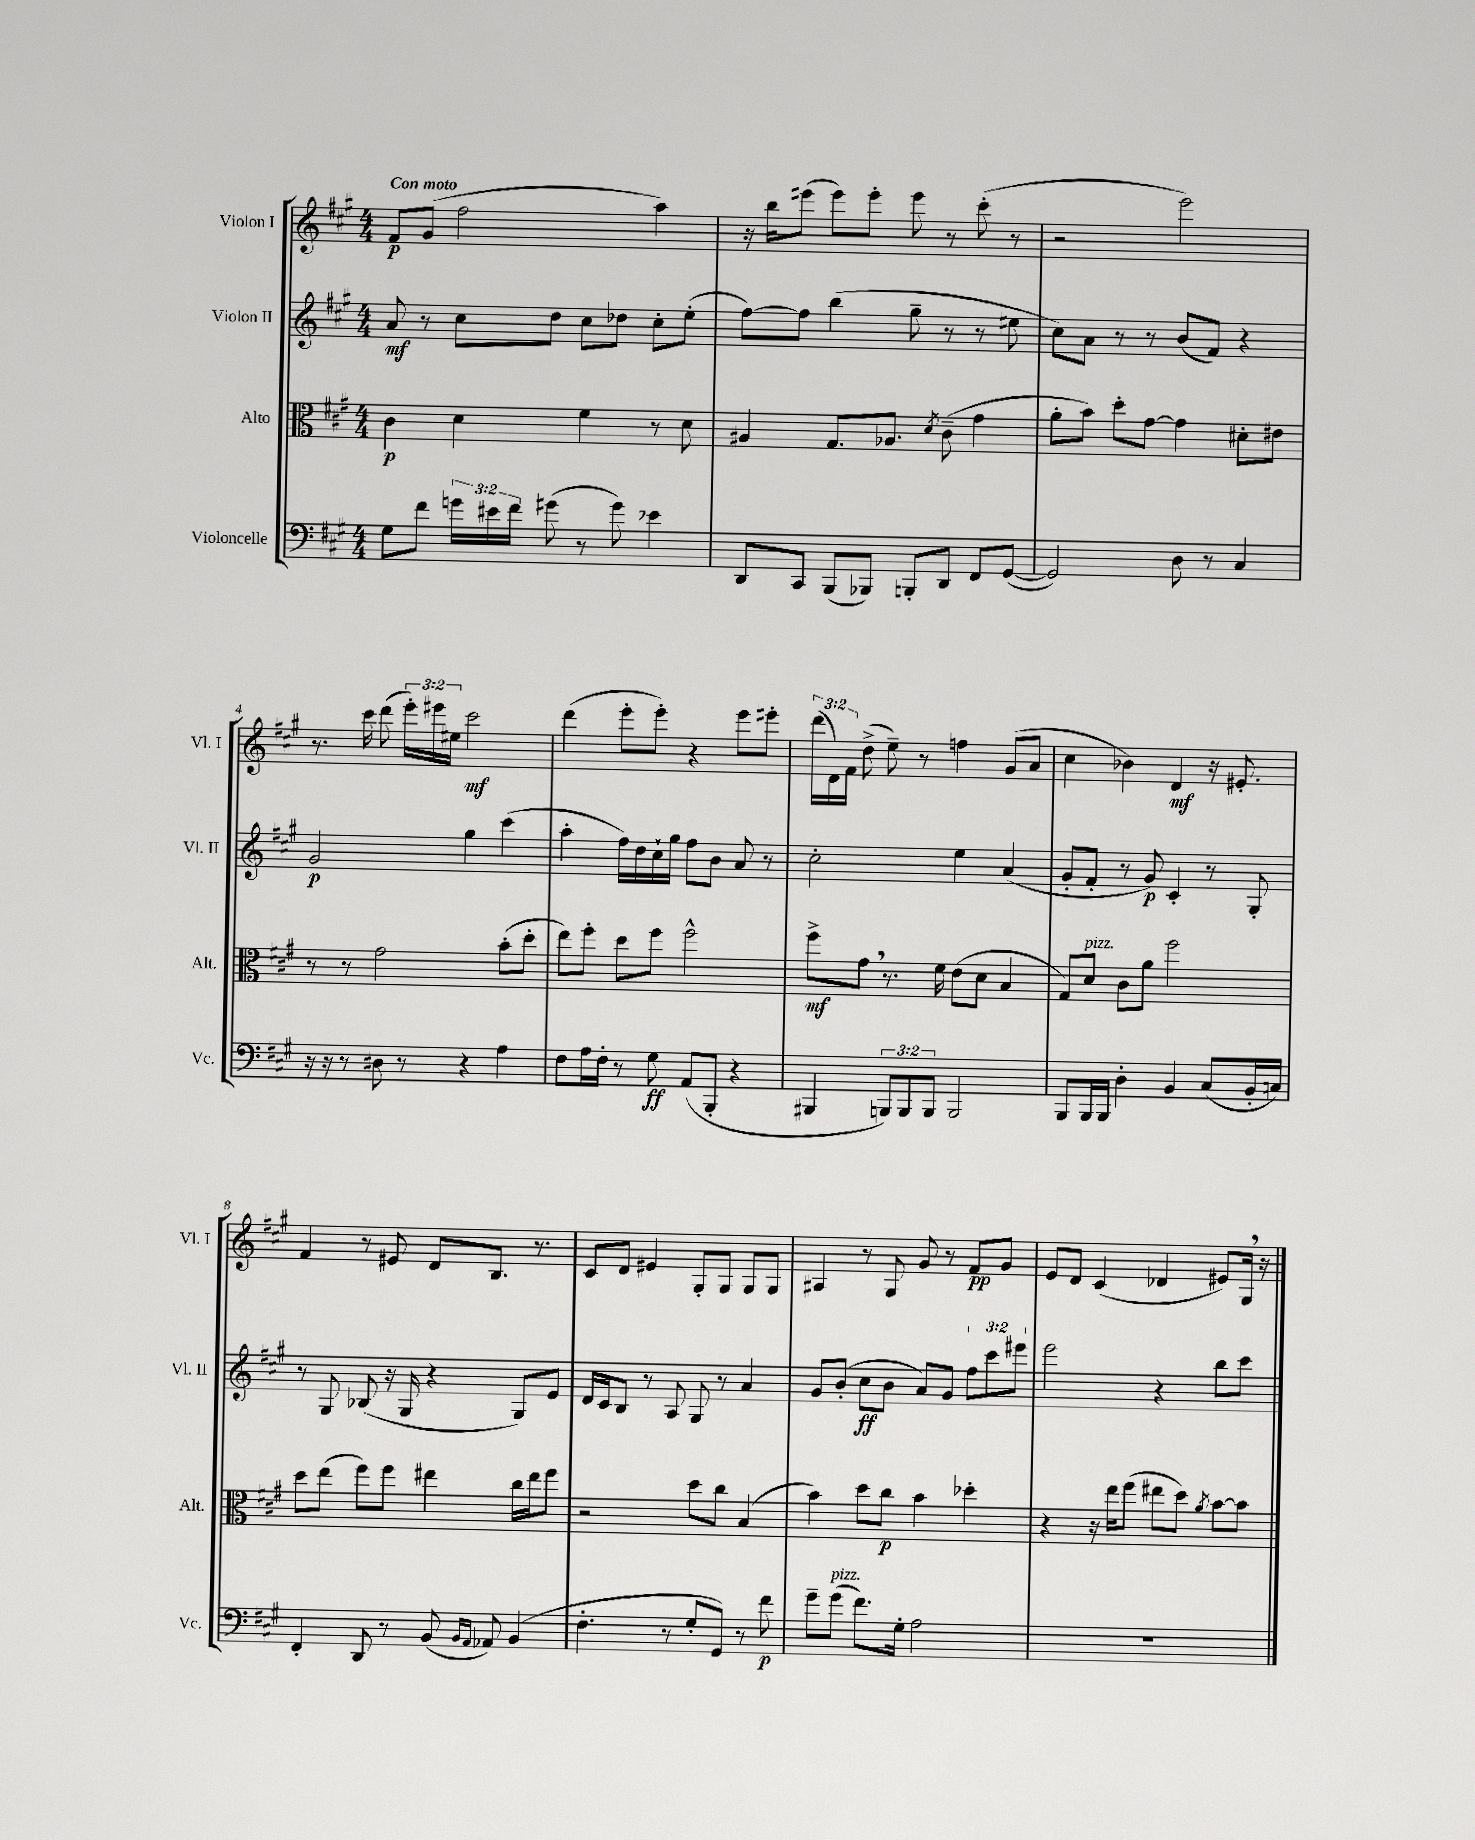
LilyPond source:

<<
\new StaffGroup <<
\new Staff = "s0" \with { instrumentName = "Violon I" shortInstrumentName = "Vl. I" } {
    \clef treble \key a \major \numericTimeSignature \time 4/4 \override Staff.TupletNumber.text = #tuplet-number::calc-fraction-text \tempo "Con moto"
    \autoBeamOff fis'8[\p gis'8]( fis''2 a''4) |
    r16 b''16[ eis'''8]( eis'''8[) eis'''8]-. eis'''8 r8 cis'''8-.( r8 |
    r2 e'''2) |
    r8. cis'''16 d'''8( \tuplet 3/2 { e'''16[-.) eis'''16 eis''16] } cis'''2\mf |
    d'''4( e'''8[-. e'''8]-.) r4 e'''8[ eis'''8]-. |
    \tuplet 3/2 { d'''16[( d'16) fis'16] } d''8->( e''8--) r8 f''4 gis'8[( a'8] |
    cis''4 bes'4) d'4\mf r16 eis'8.-. |
    fis'4 r8 eis'8 d'8[ b8.] r8. |
    cis'8[ d'8] eis'4 gis8[-. gis8] gis8[ gis8] |
    ais4 r8 gis8 gis'8 r8 fis'8[\pp gis'8] |
    e'8[ d'8] cis'4( des'4 eis'8[) gis16] \breathe r16 \bar "|." |
}
\new Staff = "s1" \with { instrumentName = "Violon II" shortInstrumentName = "Vl. II" } {
    \clef treble \key a \major \numericTimeSignature \time 4/4 \override Staff.TupletNumber.text = #tuplet-number::calc-fraction-text
    \autoBeamOff a'8\mf r8 cis''8[ d''8] cis''8[ des''8] cis''8[-. e''8]-.( |
    fis''8[~) fis''8] b''4( gis''8-- r8 r8 eis''8 |
    cis''8[) a'8] r8 r8 b'8[( fis'8]) r4 |
    gis'2\p gis''4 cis'''4( |
    a''4-. fis''16[) d''16 cis''16-! gis''16] fis''8[ b'8] a'8 r8 |
    cis''2-. e''4 a'4( |
    gis'8[-. fis'8]-. r8 gis'8\p) cis'4-. r8 gis8-. |
    r8 gis8 bes8( r16 gis16 r4 gis8[) e'8] |
    d'16[ cis'16 b8] r8 a8 gis8 r8 a'4 |
    gis'8[ b'8]-.( cis''8[\ff b'8] a'8[) gis'8] \tuplet 3/2 { fis''8[ cis'''8 eis'''8] } |
    e'''2 r4 b''8[ cis'''8] \bar "|." |
}
\new Staff = "s2" \with { instrumentName = "Alto" shortInstrumentName = "Alt." } {
    \clef alto \key a \major \numericTimeSignature \time 4/4
    \autoBeamOff cis'4\p d'4 fis'4 r8 d'8 |
    ais4 gis8.[ aes8.] \acciaccatura { d'8 } cis'8--( gis'4 |
    a'8[-. b'8]) d''8[-. gis'8]~ gis'4 dis'8[-. eis'8] |
    r8 r8 gis'2 b'8[-.( d''8]-. |
    e''8[) fis''8]-. d''8[ fis''8] fis''2-^ |
    fis''8[->\mf gis'8] \breathe r8. fis'16 e'8[( d'8] b4 |
    gis8[) d'8]^\markup { \italic "pizz." } cis'8[ a'8] fis''2 |
    d''8[ e''8]( fis''8[) fis''8] eis''4 cis''16[ eis''16 fis''8] |
    r2 d''8[ cis''8] b4( |
    b'4) d''8[ cis''8]\p b'4 des''4-. |
    r4 r16 e''16[ fis''8]( eis''8[ d''8]) \acciaccatura { a'8 } b'8[~ b'8] \bar "|." |
}
\new Staff = "s3" \with { instrumentName = "Violoncelle" shortInstrumentName = "Vc." } {
    \clef bass \key a \major \numericTimeSignature \time 4/4 \override Staff.TupletNumber.text = #tuplet-number::calc-fraction-text
    \autoBeamOff gis8[ fis'8] \tuplet 3/2 { g'16[ eis'16 fis'16] } gis'8( r8 gis'8) ees'4 |
    d,8[ cis,8] b,,8[( bes,,8]) b,,8[-. d,8] fis,8[ gis,8]~( |
    gis,2) d8 r8 cis4 |
    r16 r16 r8 dis8 r8 r4 a4 |
    fis8[ a16 fis16]-. r8 gis8\ff a,8[( b,,8]-. r4 |
    bis,,4 \tuplet 3/2 { b,,8[) b,,8 b,,8] } b,,2 |
    b,,8[ b,,16 b,,16] d4-. b,4 cis8[( b,16-. c16]) |
    fis,4-. d,8 r8 b,8( \grace { b,16[ a,16] } aes,8) b,4( |
    fis4.-. r8 gis8[-. gis,8]) r8 fis'8\p |
    gis'8[-- gis'8]^\markup { \italic "pizz." }( fis'8.[) gis16]-. a2 |
    R1 \bar "|." |
}
>>
>>
